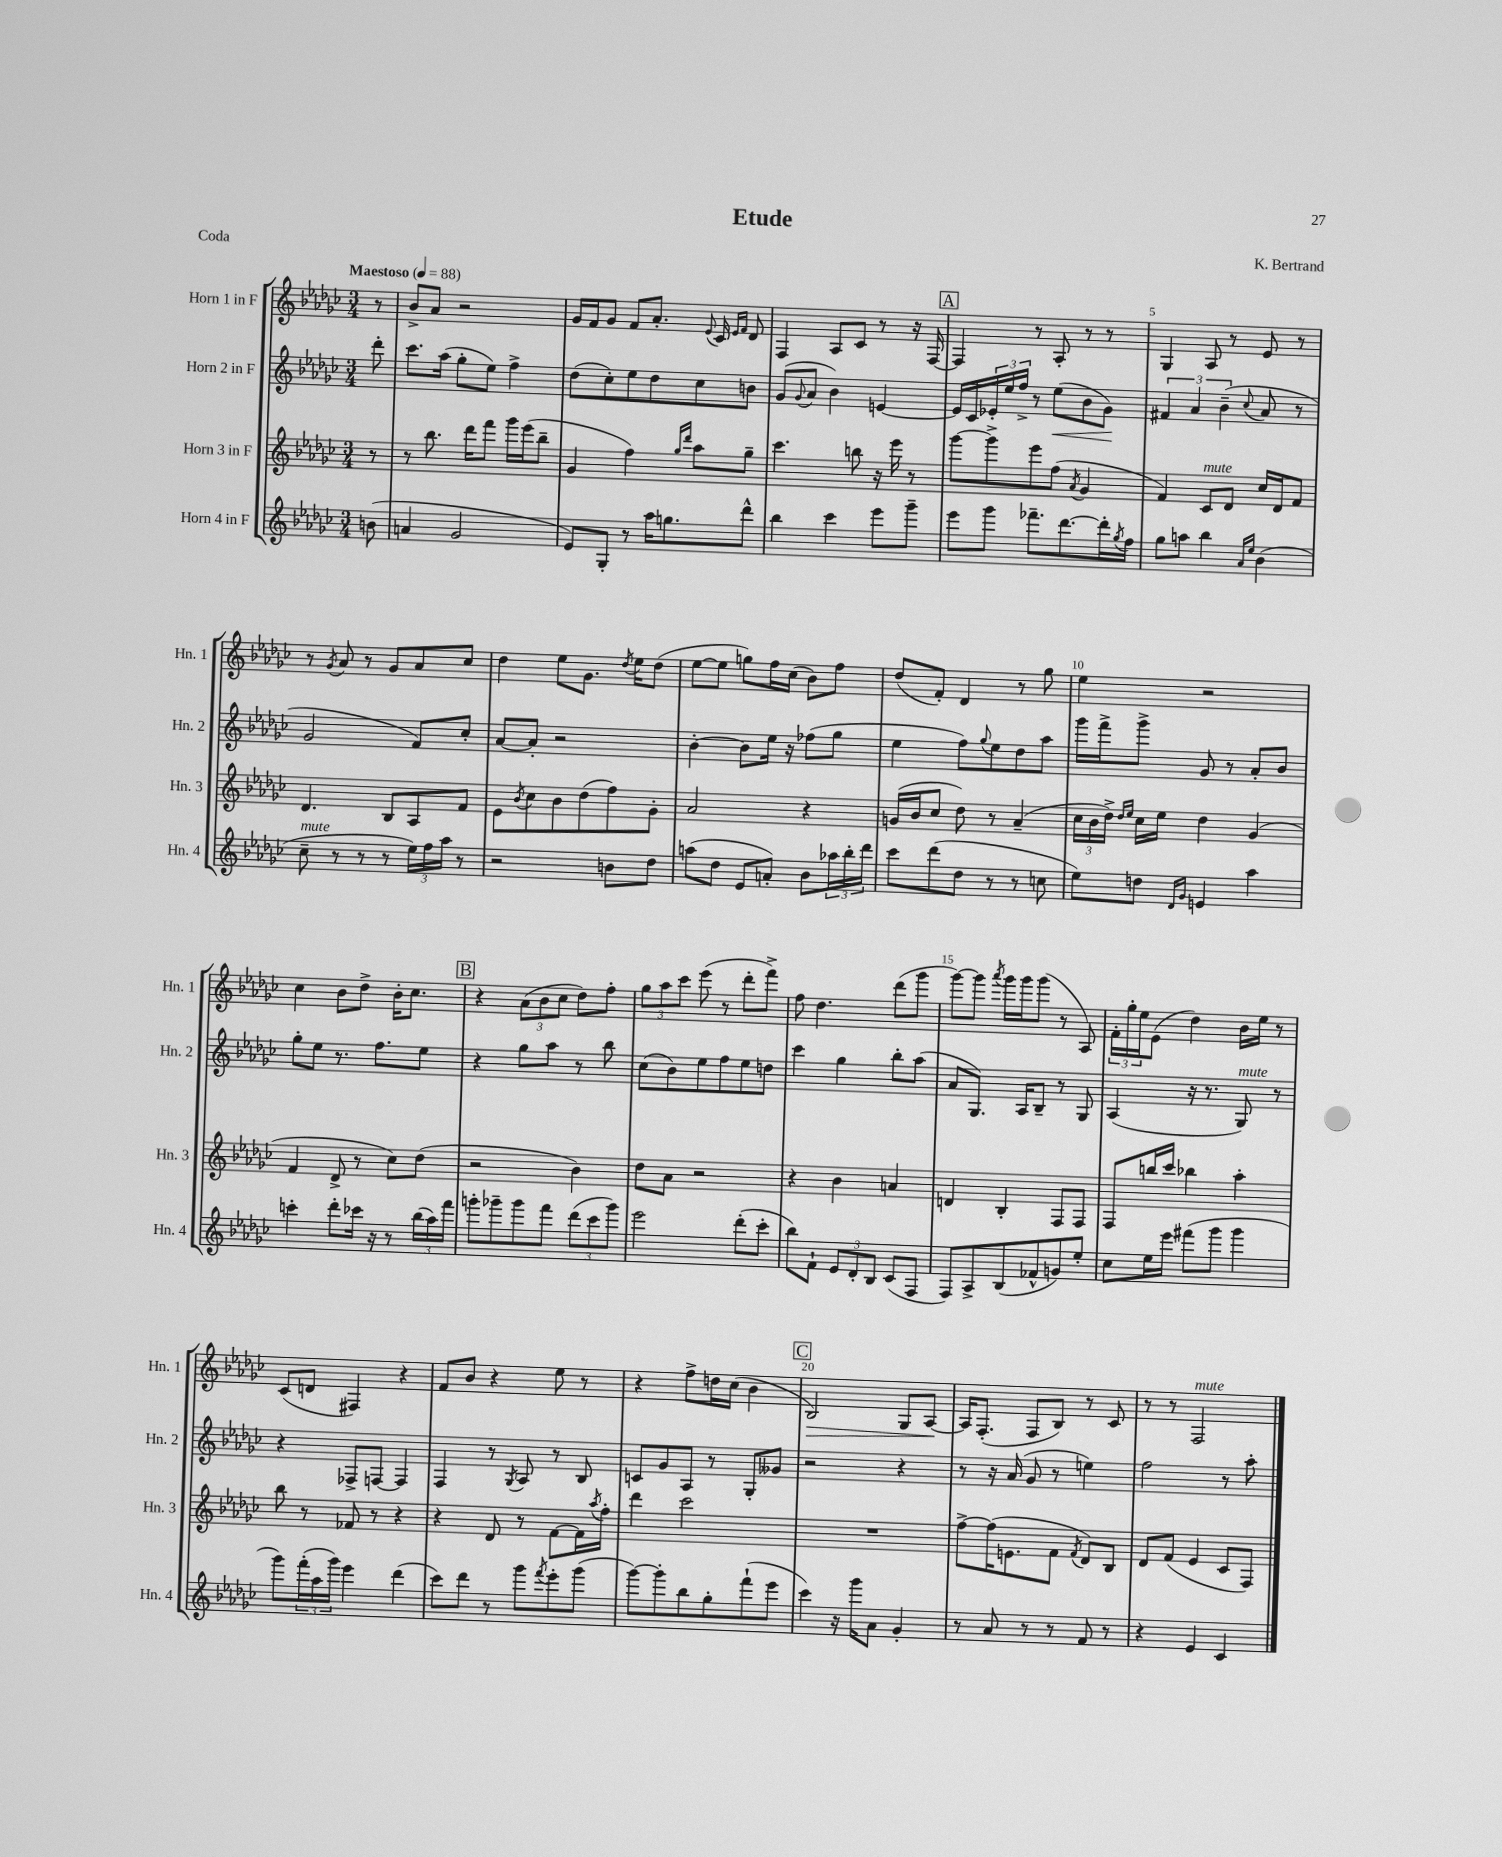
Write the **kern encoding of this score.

**kern	**kern	**kern	**kern
*staff4	*staff3	*staff2	*staff1
*clefG2	*clefG2	*clefG2	*clefG2
*k[b-e-a-d-g-c-]	*k[b-e-a-d-g-c-]	*k[b-e-a-d-g-c-]	*k[b-e-a-d-g-c-]
*M3/4	*M3/4	*M3/4	*M3/4
*MM88	*MM88	*MM88	*MM88
(8b\	8r	8ddd-'\	8r
=	=	=	=
4a/	8r	8.ccc-\L	8b-^/L
.	8.bb-\	.	8a-/J
.	.	(16aa-\Jk	.
2g-/	.	8gg-'\L	2r
.	16ddd-\LK	.	.
.	8fff\J	8ee-\J)	.
.	16ggg-\LL	4ff^\	.
.	(16eee-\J	.	.
.	8bb-~\J	.	.
=	=	=	=
8e-/L)	4g-/	(8dd-\L	16g-/LL
.	.	.	16f/J
8G-'/J	.	8cc-'\)	8g-/J
8r	4ff\)	8ee-\	8f/L
16aa-\LK	.	8dd-\	8.a-'/J
8.gg\	.	.	.
.	16qqgg-/LL	.	.
.	16qqddd-/JJ	.	.
.	8aa-\L	8cc-\	.
.	.	.	8qqe-/
.	.	.	16c-/
.	.	.	16qqe-/LL
.	.	.	16qqf/JJ
8ddd-^^\J	8gg-~\J	8b\J	8d-/
=	=	=	=
4bb-\	4.ccc-\	(8g-/L	4F/
.	.	8qqg-/	.
.	.	8a-/J	.
4ccc-\	.	4b-\)	8A-/L
.	8bb\	.	8c-/J
8eee-\L	16r	[4e/	8r
.	16eee-\	.	.
8ggg-~\J	8r	.	16r
.	.	.	[16F/
=	=	=	=
8eee-\L	[8ggg-\L	16e/]LL	4F/]
.	.	16c-/	.
8ggg-\J	8ggg-^\]	24e-'/	.
.	.	24ee-/	.
.	.	24ff^/JJ	.
8.fff-~\L	8eee-\	8r	8r
.	(8ff\J	(8ee-\L	8A-'/
[8.ddd-\	.	.	.
.	8qa-/	.	.
.	4g-/	8b-\	8r
16ddd-'\]L	.	8g-\J)	8r
8qgg-/	.	.	.
16ff\JJ	.	.	.
=	=	=	=
8gg-\L	4f/)	6f#/	4G-/
8aa\J	.	.	.
.	.	6a-/	.
4bb-\	8c-/L	.	8A-/
.	.	(6b-~\	.
.	8d-/J	.	8r
16qqa-/LL	.	.	.
16qqee-/JJ	.	8qqcc-/	.
(4b-\	16cc-/LL	8a-/	8e-/
.	16d-/J	.	.
.	8f/J	8r	8r
=	=	=	=
8cc-~\	4.d-/	2g-/	8r
.	.	.	8qg-/
8r	.	.	8a-/
8r	.	.	8r
8r	8B-/L	.	8g-/L
24ee-\LL)	8A-/	8f/L)	8a-/
24ff\	.	.	.
24aa-\JJ	.	.	.
8r	8f/J	8cc-'/J	8cc-/J
=	=	=	=
2r	8e-\L	[8a-/L	4dd-\
.	8qb-/	.	.
.	8cc-\	8a-'/]J	.
.	8b-\	2r	8ee-\L
.	(8dd-\	.	8.g-\J
8b\L	8ff\)	.	.
.	.	.	8qdd-/
.	.	.	16ee-\LK
8dd-\J	8g-'\J	.	(8dd-\J
=	=	=	=
(8aa\L	2a-/	[4b-'\	[8ee-\L
8dd-\J	.	.	8ee-\]J
8e-/L	.	8b-\]L	8gg\L)
8a'/J)	.	16ee-\Jk	16ff\L
.	.	16r	(16cc-\JJ
8b-\L	4r	(8ff-\L	8b-\L)
24aa-\L	.	8gg-\J	8ff\J
24bb-'\	.	.	.
24ddd-\JJ	.	.	.
=	=	=	=
8ccc-\L	(16g/LL	4ee-\	(8dd-/L
.	16b-/J	.	.
(8ddd-\	8cc-/J	.	8f'/J)
8dd-\J	8dd-\)	8ff\L)	4d-/
.	.	8qqgg-/	.
8r	8r	8ee-\	.
8r	(4a-~/	8dd-\	8r
8cc\	.	8aa-\J	8gg-\
=	=	=	=
8ee-\L)	24cc-\LL	16ggg-\LL	4ee-\
.	24b-\	.	.
.	.	16fff^\J	.
.	24dd-^\JJ)	.	.
.	16qqdd-/LL	.	.
.	16qqee-/JJ	.	.
8dd\J	16cc-\LL	8ggg-^\J	.
.	16ee-\JJ	.	.
16qqd-/LL	.	.	.
16qqg-/JJ	.	.	.
4e/	4dd-\	8g-/	2r
.	.	8r	.
4aa-\	(4g-/	8a-'/L	.
.	.	8b-/J	.
=	=	=	=
4ccc'\	4f/	8gg-'\L	4cc-\
.	.	8ee-\J	.
8ddd-'\L	8d-^/	8.r	8b-\L
16ccc-\Jk	8r	.	8dd-^\J
16r	.	8.ff\L	.
8r	8cc-\L)	.	16b-'\LK
.	.	.	8.cc-\J
(24bb-\LL	(8dd-\J	8ee-\J	.
24aa-\)	.	.	.
24fff\JJ	.	.	.
=	=	=	=
8ggg'\L	2r	4r	4r
8ggg-~\	.	.	.
8ggg-\	.	8gg-\L	(12a-\L
.	.	.	12b-\
8fff\J	.	8aa-\J	.
.	.	.	12cc-\J
(12ddd-\L	4b-\)	8r	8dd-\L)
12ccc-\	.	.	.
.	.	8bb-\	8ff'\J
12ggg-\J)	.	.	.
=	=	=	=
2eee-\	8dd-\L	(8cc-\L	12gg-\L
.	.	.	12aa-\
.	8a-\J	8b-\)	.
.	.	.	12ccc-\J
.	2r	8ee-\	(8eee-\
.	.	8ff\	8r
(8ddd-'\L	.	8ee-\	8ddd-'\L
8ccc-'\J	.	8dd\J	8fff^\J)
=	=	=	=
8bb-\L)	4r	4ccc-\	8ff\
8f`\J	.	.	4.dd-\
12e-/L	4b-\	4gg-\	.
12d-'/	.	.	.
12B-/J	.	.	.
(8c-/L	4a/	8bb-'\L	(8ddd-\L
8F/J	.	(8aa-\J	8ggg-\J
=	=	=	=
8F/L)	4d/	8a-/L	[8ggg-\L)
8A-^/	.	8.G-/J)	8ggg-\]J
.	.	.	8qaaa-/
(8B-/	4B-'/	.	16ggg-\LL
.	.	16A-/LK	16ggg-\J
8f-^^/	.	8B-~/J	(8ggg-\J
8g/)	8F/L	8r	8r
8ee-'/J	8F/J	8G-/	8A-/)
=	=	=	=
8cc-\L	8F/L	(4A-/	24f'\LL
.	.	.	24gg-'\
.	.	.	24ee-\J
16ee-\L	16bb/L	.	(8e-\J
16eee-\JJ	16ccc-/JJ	.	.
(8fff#\L	4bb-\	16r	4dd-\)
.	.	8.r	.
8ggg-\J	.	.	.
4ggg-\	4aa-'\	8G-/)	16b-\LL
.	.	.	16ee-\JJ
.	.	8r	8r
=	=	=	=
8ggg-\L)	8bb-\	4r	(8c-/L
(24fff'\L	8r	.	8d/J
24aa-\	.	.	.
24ggg-\JJ)	.	.	.
4eee-\	8f-/	8F-^/L	4F#/)
.	8r	[8F/J	.
(4ddd-\	4r	4F/]	4r
=	=	=	=
8ccc-\L)	4r	4F/	8f/L
8ddd-\J	.	.	8b-/J
8r	8d-/	8r	4r
.	.	8qG-/	.
8ggg-\L	8r	8A-/	.
8qfff/	.	.	.
8eee-'\	[8f\L	8r	8ee-\
(8ggg-\J	16f\]L	8B-/	8r
.	8qaa-/	.	.
.	16ff'\JJ	.	.
=	=	=	=
[8ggg-\L)	4ddd-\	8c/L	4r
8ggg-'\]	.	8g-/	.
8bb-\	2ccc-\	8A-/J	8ff^\L
8gg-'\	.	8r	16dd\L
.	.	.	(16cc-\JJ
(8fff`\	.	8G-'/L	4b-\
8eee-\J	.	8g--/J	.
=	=	=	=
4ccc-\)	2.r	2r	2B-/)
16r	.	.	.
16ggg-\LK	.	.	.
8a-\J	.	.	.
4g-'/	.	4r	8G-/L
.	.	.	[8A-/J
=	=	=	=
8r	[8ff^\L	8r	16A-/]LK
.	.	.	(8.F'/J
8a-/	(16ff\]K	16r	.
.	8.e\	(16a-/	.
8r	.	8g-/	8F/L
8r	8f\J	8r	8B-/J)
.	8qf/	.	.
8f/	8d-/L)	4ee\)	8r
8r	8B-/J	.	8c-/
=	=	=	=
4r	8d-/L	2ff\	8r
.	(8f/J	.	8r
4e-/	4e-/	.	2F/
4c-/	8c-/L	8r	.
.	8F/J)	8aa-'\	.
==	==	==	==
*-	*-	*-	*-
